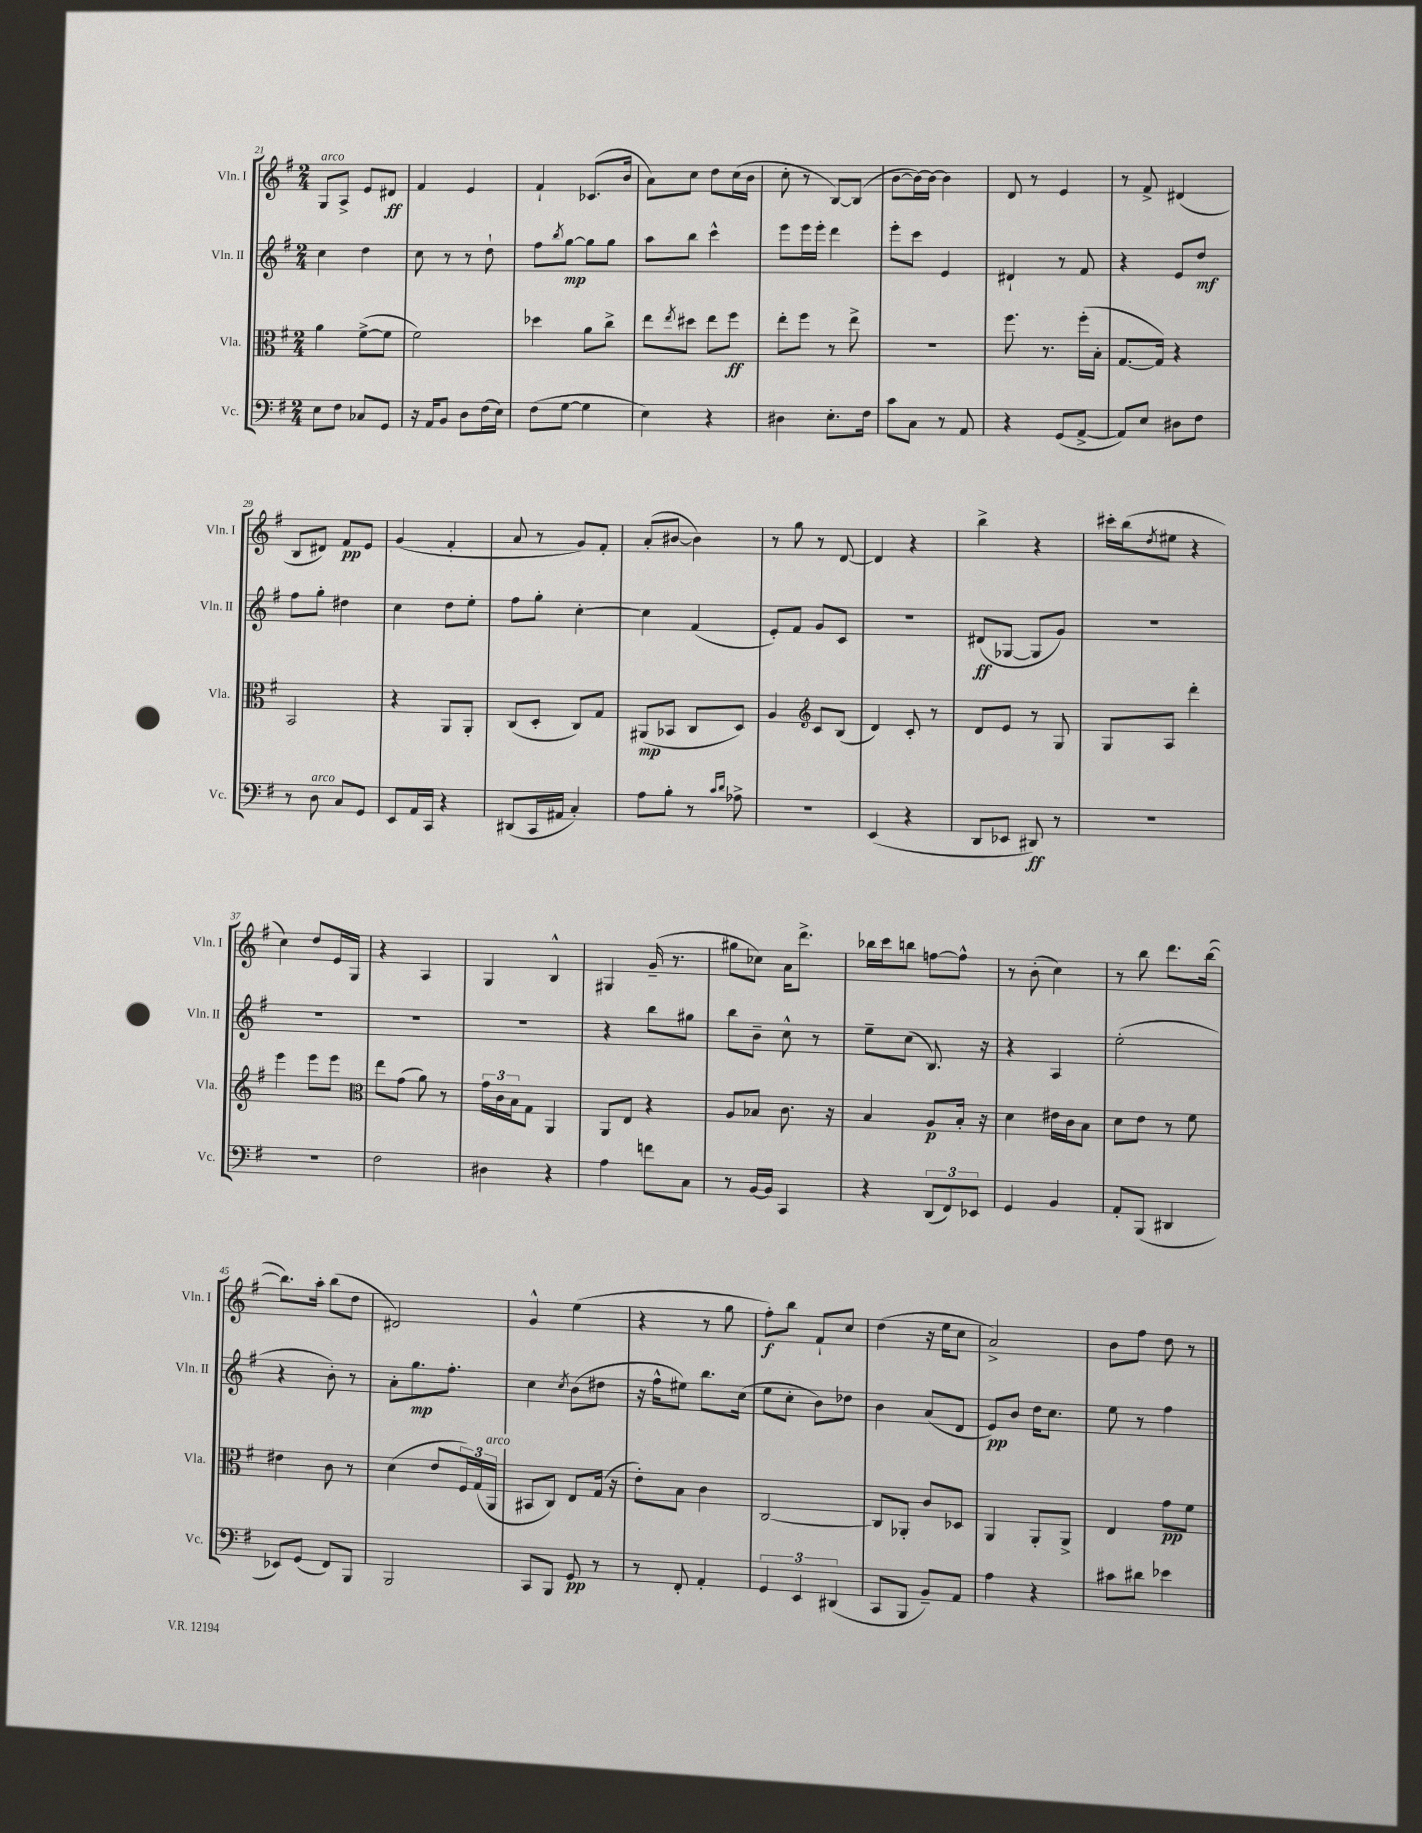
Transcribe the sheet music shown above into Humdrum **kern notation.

**kern	**dynam	**kern	**dynam	**kern	**dynam	**kern	**dynam
*part4	*part4	*part3	*part3	*part2	*part2	*part1	*part1
*staff4	*staff4	*staff3	*staff3	*staff2	*staff2	*staff1	*staff1
*I"Vc.	*	*I"Vla.	*	*I"Vln. II	*	*I"Vln. I	*
*I'Vc.	*	*I'Vla.	*	*I'Vln. II	*	*I'Vln. I	*
*clefF4	*	*clefC3	*	*clefG2	*	*clefG2	*
*k[f#]	*	*k[f#]	*	*k[f#]	*	*k[f#]	*
*M2/4	*	*M2/4	*	*M2/4	*	*M2/4	*
=21	=21	=21	=21	=21	=21	=21	=21
!	!	!	!	!	!	!LO:TX:a:i:t=arco	!
8E\L	.	4a\	.	4cc\	.	8G/L	.
8F#\J	.	.	.	.	.	8A^/J	.
8C-X/L	.	([8f#^\L	.	4dd\	.	8e/L	.
8GG/J	.	8f#\J]	.	.	.	8d#X/J	ff
=22	=22	=22	=22	=22	=22	=22	=22
16r	.	2f#\)	.	8cc\	.	4f#/	.
16AA/KL	.	.	.	.	.	.	.
8BB/J	.	.	.	8r	.	.	.
8D\L	.	.	.	8r	.	4e/	.
(16F#\L	.	.	.	8dd`\	.	.	.
16E\JJ)	.	.	.	.	.	.	.
=23	=23	=23	=23	=23	=23	=23	=23
(8F#\L	.	4dd-X\	.	8ff#\L	.	4f#`/	.
.	.	.	.	8qbb/	.	.	.
[8G\J	.	.	.	[8gg\J	mp	.	.
4G\]	.	8a\L	.	8gg\L]	.	(8.c-X/L	.
.	.	8cc^\J	.	8gg\J	.	.	.
.	.	.	.	.	.	16b/Jk	.
=24	=24	=24	=24	=24	=24	=24	=24
4E\)	.	8ee\L	.	8aa\L	.	8a\L)	.
.	.	8qee/	.	.	.	.	.
.	.	8dd#X\J	.	8bb\J	.	8cc\J	.
4r	.	8ee\L	.	4ccc^^\	.	8dd\L	.
.	.	8ff#\J	ff	.	.	(16cc\L	.
.	.	.	.	.	.	16b\JJ	.
=25	=25	=25	=25	=25	=25	=25	=25
4D#X\	.	8ee'\L	.	8eee\L	.	8cc'\	.
.	.	8ff#\J	.	16eee\L	.	8r	.
.	.	.	.	16eee'\JJ	.	.	.
8.E'\L	.	8r	.	4ddd\	.	[8B/L)	.
.	.	8ee^\	.	.	.	(8B/J]	.
16F#\Jk	.	.	.	.	.	.	.
=26	=26	=26	=26	=26	=26	=26	=26
8c\L	.	2r	.	8eee'\L	.	[8b\L	.
8C\J	.	.	.	8ccc\J	.	16b\L_)	.
.	.	.	.	.	.	16b\JJ_	.
8r	.	.	.	4e/	.	4b\]	.
8AA/	.	.	.	.	.	.	.
=27	=27	=27	=27	=27	=27	=27	=27
4r	.	8.ff#\	.	4d#X`/	.	8d/	.
.	.	.	.	.	.	8r	.
.	.	8.r	.	.	.	.	.
(8GG/L	.	.	.	8r	.	4e/	.
[8AA^/J	.	(16ff#'\LL	.	8f#/	.	.	.
.	.	16B'\JJ	.	.	.	.	.
=28	=28	=28	=28	=28	=28	=28	=28
8AA/L])	.	[8.G/L	.	4r	.	8r	.
8E/J	.	.	.	.	.	8f#^/	.
.	.	16G/Jk])	.	.	.	.	.
8D#X\L	.	4r	.	8e/L	.	(4d#X/	.
8F#\J	.	.	.	8dd/J	mf	.	.
!!LO:LB:g=z
=29	=29	=29	=29	=29	=29	=29	=29
8r	.	2BB/	.	8ff#\L	.	8B/L	.
!LO:TX:a:i:t=arco	!	!	!	!	!	!	!
8D\	.	.	.	8gg'\J	.	8d#X/J)	.
8C/L	.	.	.	4dd#X\	.	8f#/L	pp
8GG/J	.	.	.	.	.	8e/J	.
=30	=30	=30	=30	=30	=30	=30	=30
8EE/L	.	4r	.	4cc\	.	(4g/	.
16AA/L	.	.	.	.	.	.	.
16CC/JJ	.	.	.	.	.	.	.
4r	.	8AA/L	.	8dd\L	.	4f#'/	.
.	.	8AA'/J	.	8ee'\J	.	.	.
=31	=31	=31	=31	=31	=31	=31	=31
(8DD#X/L	.	(8C/L	.	8ff#\L	.	8a/	.
16CC/L	.	8D'/J	.	8gg'\J	.	8r	.
16AA#X/JJ	.	.	.	.	.	.	.
4C'/)	.	8C/L)	.	[4cc'\	.	8g/L)	.
.	.	8G/J	.	.	.	8f#'/J	.
=32	=32	=32	=32	=32	=32	=32	=32
8A\L	.	(8AA#X/L	mp	4cc\]	.	(8a'/L	.
8B'\J	.	8BB-X/J	.	.	.	[8b#X/J	.
8r	.	8C/L	.	(4f#/	.	4b#\])	.
16qqc/LL	.	.	.	.	.	.	.
16qqd/JJ	.	.	.	.	.	.	.
8A-X^\	.	8D/J)	.	.	.	.	.
=33	=33	=33	=33	=33	=33	=33	=33
2r	.	4A/	.	8e'/L)	.	8r	.
.	.	.	.	8f#/J	.	8gg\	.
*	*	*clefG2	*	*	*	*	*
.	.	8c/L	.	8g/L	.	8r	.
.	.	(8B/J	.	8c/J	.	[8d/	.
=34	=34	=34	=34	=34	=34	=34	=34
(4EE/	.	4d/)	.	2r	.	4d/]	.
4r	.	8c'/	.	.	.	4r	.
.	.	8r	.	.	.	.	.
=35	=35	=35	=35	=35	=35	=35	=35
8DD/L	.	8d/L	.	(8d#X/L	ff	4bb^\	.
8EE-X/J	.	8e/J	.	[8G-X/J	.	.	.
8DD#X/)	ff	8r	.	8G-/L]	.	4r	.
8r	.	8G/	.	8g/J)	.	.	.
=36	=36	=36	=36	=36	=36	=36	=36
2r	.	8G/L	.	2r	.	16ccc#X'\LL	.
.	.	.	.	.	.	(16bb\J	.
.	.	.	.	.	.	8qdd/	.
.	.	8A/J	.	.	.	8ee#X\J	.
.	.	4ddd'\	.	.	.	4r	.
!!LO:LB:g=z
=37	=37	=37	=37	=37	=37	=37	=37
2r	.	4eee\	.	2r	.	4cc\)	.
.	.	8eee\L	.	.	.	8dd/L	.
.	.	8eee\J	.	.	.	16e/L	.
.	.	.	.	.	.	16G/JJ	.
=38	=38	=38	=38	=38	=38	=38	=38
*	*	*clefC3	*	*	*	*	*
2F#\	.	8ee\L	.	2r	.	4r	.
.	.	(8g\J	.	.	.	.	.
.	.	8a\)	.	.	.	4A/	.
.	.	8r	.	.	.	.	.
=39	=39	=39	=39	=39	=39	=39	=39
4D#X\	.	24g\LL	.	2r	.	4G/	.
.	.	24c\	.	.	.	.	.
.	.	24B\J	.	.	.	.	.
.	.	8G\J	.	.	.	.	.
4r	.	4AA/	.	.	.	4B^^/	.
=40	=40	=40	=40	=40	=40	=40	=40
4A\	.	8AA/L	.	4r	.	4G#X/	.
.	.	8E/J	.	.	.	.	.
8fn\L	.	4r	.	8bb\L	.	(16g~/	.
.	.	.	.	.	.	8.r	.
8C\J	.	.	.	8gg#X\J	.	.	.
=41	=41	=41	=41	=41	=41	=41	=41
8r	.	8A/L	.	8bb\L	.	8gg#X\L	.
[16BB/LL	.	8B-X/J	.	8b~\J	.	8cc-X\J)	.
16BB/JJ]	.	.	.	.	.	.	.
4CC/	.	8.c\	.	8cc^^\	.	16a\KL	.
.	.	.	.	.	.	8.ddd^\J	.
.	.	.	.	8r	.	.	.
.	.	16r	.	.	.	.	.
=42	=42	=42	=42	=42	=42	=42	=42
4r	.	4B/	.	8ee~\L	.	16bb-X\LL	.
.	.	.	.	.	.	16ccc\J	.
.	.	.	.	(8cc\J	.	8bbn\J	.
(12DD/L	.	8A/L	p	8.B/)	.	[8ffn\L	.
12FF#/)	.	.	.	.	.	.	.
.	.	16B'/Jk	.	.	.	8ff^^\J]	.
12EE-X/J	.	.	.	.	.	.	.
.	.	16r	.	16r	.	.	.
=43	=43	=43	=43	=43	=43	=43	=43
4GG/	.	4d\	.	4r	.	8r	.
.	.	.	.	.	.	(8b'\	.
4BB/	.	16e#X\LL	.	4A/	.	4cc\)	.
.	.	16c\J	.	.	.	.	.
.	.	8B\J	.	.	.	.	.
=44	=44	=44	=44	=44	=44	=44	=44
8AA'/L	.	8d\L	.	(2ee'\	.	8r	.
(8BBB/J	.	8e\J	.	.	.	8bb\	.
4DD#X/	.	8r	.	.	.	8.ddd\L	.
.	.	8f#\	.	.	.	.	.
.	.	.	.	.	.	([16bb\Jk	.
!!LO:LB:g=z
=45	=45	=45	=45	=45	=45	=45	=45
8EE-X/L)	.	4e#X\	.	4r	.	8.bb\L])	.
(8GG/J	.	.	.	.	.	.	.
.	.	.	.	.	.	16aa'\Jk	.
8FF#/L)	.	8c\	.	8b'\)	.	(8bb\L	.
8BBB/J	.	8r	.	8r	.	8dd\J	.
=46	=46	=46	=46	=46	=46	=46	=46
2BBB/	.	(4d\	.	8a'\L	.	2d#X/)	.
.	.	.	.	8.gg\	mp	.	.
.	.	8e/L	.	.	.	.	.
.	.	.	.	8.ff#'\J	.	.	.
.	.	24F#/L)	.	.	.	.	.
.	.	(24G/	.	.	.	.	.
!	!	!LO:TX:a:i:t=arco	!	!	!	!	!
.	.	24AA/JJ	.	.	.	.	.
=47	=47	=47	=47	=47	=47	=47	=47
8CC/L	.	8BB#X/L	.	4cc\	.	4g^^/	.
8BBB/J	.	8C/J)	.	.	.	.	.
.	.	.	.	8qcc/	.	.	.
8GG/	pp	8E/L	.	(8b\L	.	(4ee\	.
8r	.	(16G/Jk	.	8dd#X\J	.	.	.
.	.	16r	.	.	.	.	.
=48	=48	=48	=48	=48	=48	=48	=48
8r	.	8e'\L)	.	16r	.	4r	.
.	.	.	.	16ff#^^\KL	.	.	.
8FF#'/	.	8B\J	.	8ee#X\J)	.	.	.
4AA'/	.	4c\	.	8.bb\L	.	8r	.
.	.	.	.	.	.	8gg\	.
.	.	.	.	(16cc\Jk	.	.	.
=49	=49	=49	=49	=49	=49	=49	=49
6GG/	.	[2C/	.	8ee\L	.	8ff#'\L)	f
.	.	.	.	8cc'\J	.	8bb\J	.
6EE/	.	.	.	.	.	.	.
.	.	.	.	8b\L)	.	8f#`/L	.
(6DD#X/	.	.	.	.	.	.	.
.	.	.	.	8dd-X\J	.	8cc/J	.
=50	=50	=50	=50	=50	=50	=50	=50
8CC/L	.	8C/L]	.	4b\	.	(4dd\	.
8BBB/J	.	8AA-X'/J	.	.	.	.	.
8BB~/L)	.	8c/L	.	(8a/L	.	16r	.
.	.	.	.	.	.	16ee\KL	.
8AA/J	.	8D-X/J	.	8d/J	.	8cc\J	.
=51	=51	=51	=51	=51	=51	=51	=51
4A\	.	4AA/	.	8e/L)	pp	2a^/)	.
.	.	.	.	8b/J	.	.	.
4r	.	8AA'/L	.	16dd\KL	.	.	.
.	.	.	.	8.cc\J	.	.	.
.	.	8AA^/J	.	.	.	.	.
=52	=52	=52	=52	=52	=52	=52	=52
8c#X\L	.	4E/	.	8ee\	.	8b\L	.
8d#X\J	.	.	.	8r	.	8ff#\J	.
4e-X\	.	8g\L	pp	4ff#\	.	8dd\	.
.	.	8f#\J	.	.	.	8r	.
==	==	==	==	==	==	==	==
*-	*-	*-	*-	*-	*-	*-	*-
